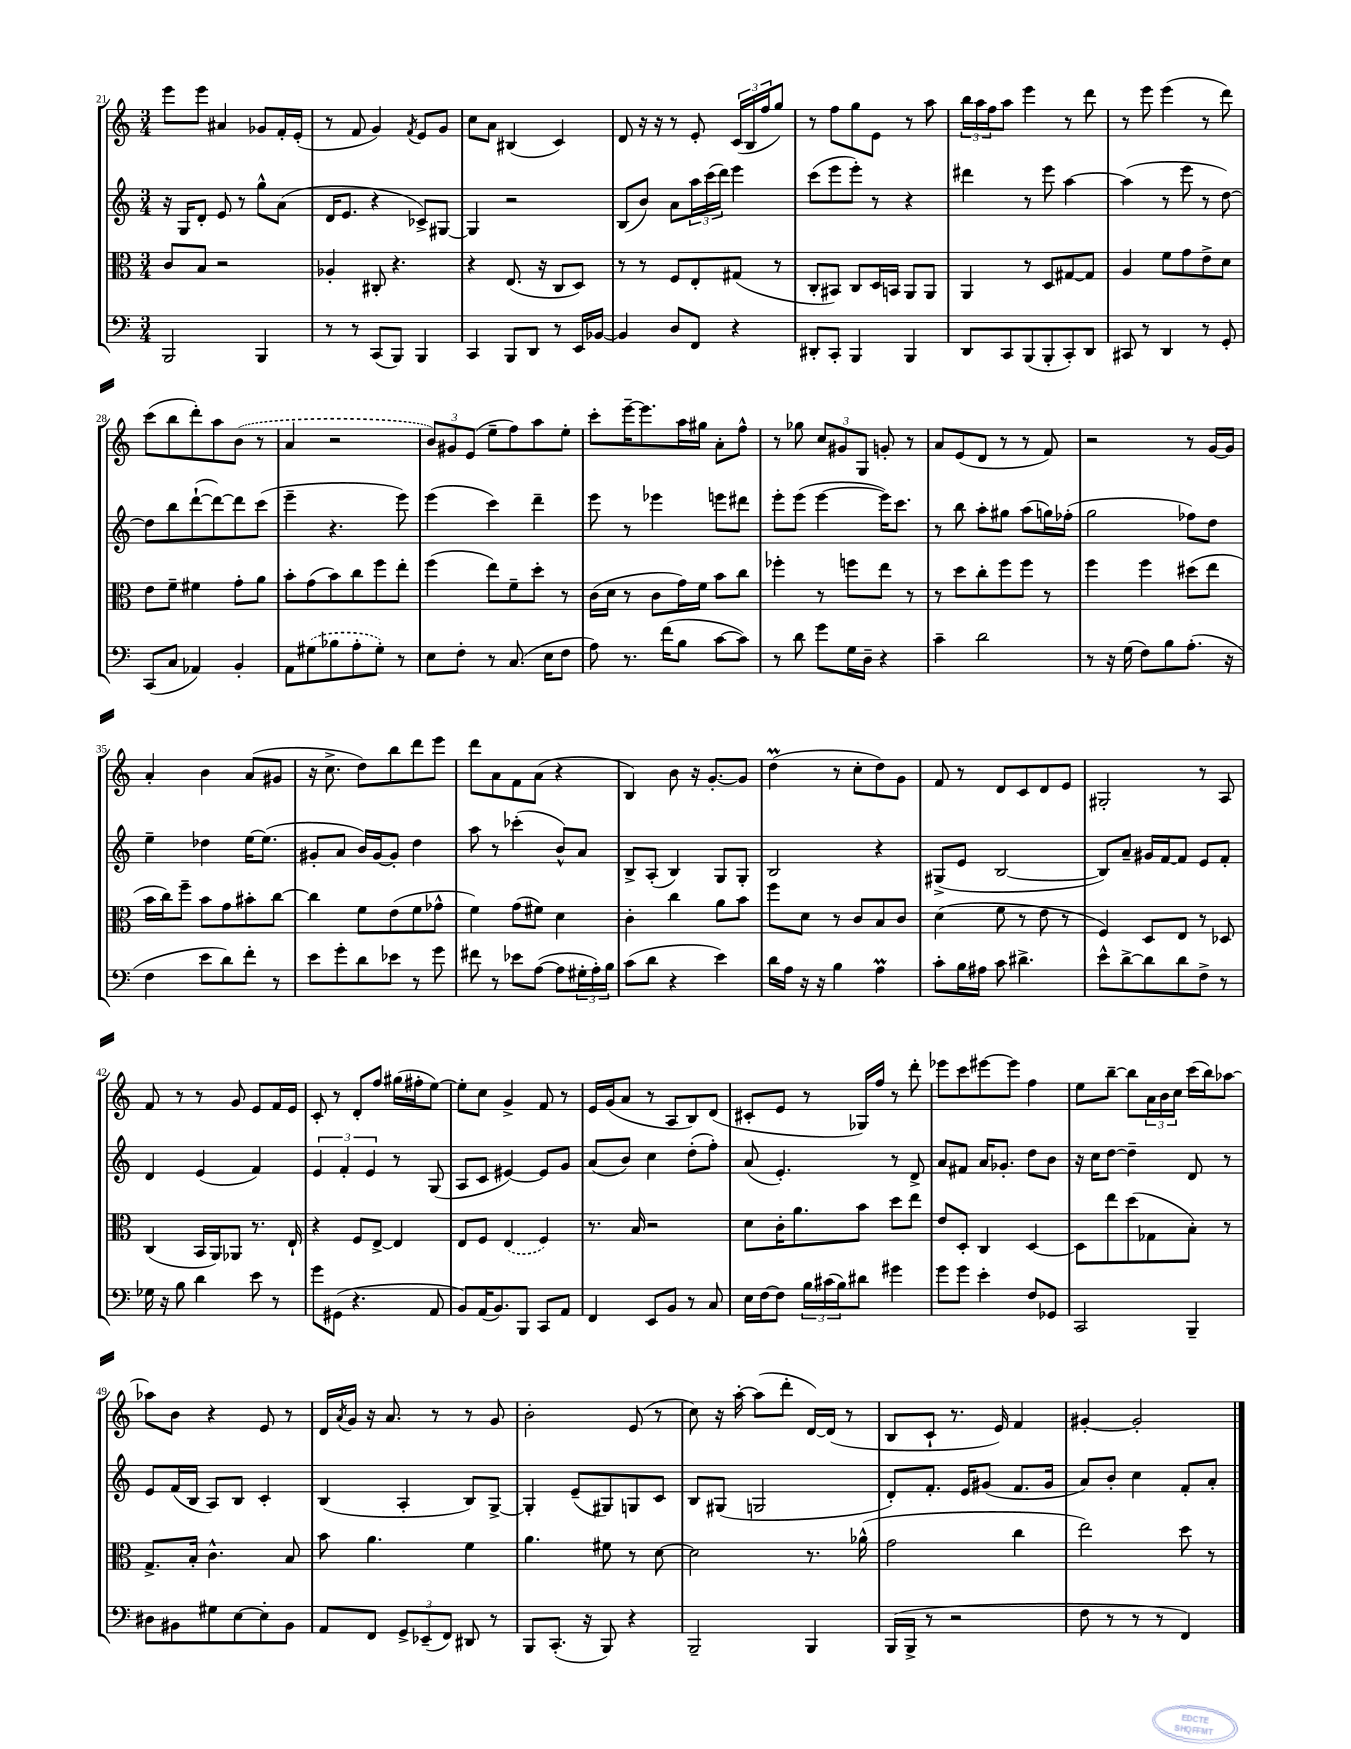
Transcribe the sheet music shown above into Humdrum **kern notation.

**kern	**kern	**kern	**kern
*staff4	*staff3	*staff2	*staff1
*clefF4	*clefC3	*clefG2	*clefG2
*k[]	*k[]	*k[]	*k[]
*M3/4	*M3/4	*M3/4	*M3/4
2BBB	8c	16r	8eee
.	.	16G	.
.	8B	8d'	8eee
.	2r	8e	4a#
.	.	8r	.
4BBB	.	8gg^^	8g-
.	.	(8a	16f'
.	.	.	(16e'
=	=	=	=
8r	4A-'	16d	8r
.	.	8.e	.
8r	.	.	8f
(8CC	8C#'	4r	4g)
8BBB)	4.r	.	.
.	.	.	8qf
4BBB	.	8c-^)	8e
.	.	[8G#	8g
=	=	=	=
4CC	4r	4G#]	8cc
.	.	.	8a
8BBB	(8.E	2r	(4B#
8DD	.	.	.
.	16r	.	.
8r	8C	.	4c)
16EE	8D)	.	.
[16BB-	.	.	.
=	=	=	=
4BB-]	8r	(8B	8d
.	8r	8b)	16r
.	.	.	16r
8D	8F	8a	8r
8FF	8E'	24aa	8e'
.	.	(24ccc	.
.	.	24ddd)	.
4r	(8G#	4eee	(24c
.	.	.	24B
.	.	.	24ff
.	8r	.	8gg)
=	=	=	=
8DD#'	8C'	(8ccc	8r
8CC'	8BB#)	8eee	8ff
4BBB	8C	8eee')	8gg
.	16D	8r	8e
.	16BB	.	.
4BBB	8AA	4r	8r
.	8AA	.	8aa
=	=	=	=
8DD	4AA	4ddd#	24bb
.	.	.	24aa
.	.	.	24ff
8CC	.	.	8aa
(8BBB	8r	8r	4eee
8BBB'	8D	8eee	.
8CC')	[8G#	[4aa	8r
8DD	8G#]	.	8ddd
=	=	=	=
8CC#	4A	(4aa]	8r
8r	.	.	8eee
4DD	8f	8r	(4eee
.	8g	8eee	.
8r	8e^	8r	8r
8GG'	8d	[8dd)	8ddd)
=	=	=	=
(8CC	8e	8dd]	(8ccc
8C	8f~	8bb	8bb
4AA-)	4f#	([8ddd`	8ddd')
.	.	8ddd_)	8aa
4BB'	8g'	8ddd]	(8b
.	8a	(8ccc	8r
=	=	=	=
8AA	8b'	4eee~	4a
(8G#	(8g	.	.
8B-	8b)	4.r	2r
8A'	8cc	.	.
8G#')	8ff	.	.
8r	8ee'	8eee)	.
=	=	=	=
8E	(4ff	(4eee	12b)
.	.	.	12g#
8F'	.	.	.
.	.	.	(12e
8r	8ee)	4ccc)	8ee~
(8.C	8f~	.	8ff)
.	8dd'	4ddd~	8aa
16E	.	.	.
8F	8r	.	8ee'
=	=	=	=
8A)	(16c	8eee	8ccc'
.	16d	.	.
8.r	8r	8r	[16eee~
.	.	.	8.eee]
.	8c	4eee-	.
(16f	.	.	.
8B	16g)	.	16aa
.	16f	.	16gg#
[8c	8b	8eee	8a'
8c])	8cc	8ddd#	8ff^^
=	=	=	=
8r	4ff-'	8eee'	8r
8d	.	(8eee	8gg-
8g	8r	[4eee	12cc
.	.	.	12g#
16G	8ff	.	.
.	.	.	12G
16D~	.	.	.
4r	8ee	16eee])	8g'
.	.	8.ccc	.
.	8r	.	8r
=	=	=	=
4c~	8r	8r	8a
.	8dd	8bb	(8e
2d	8cc'	8aa'	8d
.	8ff	8gg#	8r
.	8ff	(8aa	8r
.	8r	16gg)	8f)
.	.	(16ff-'	.
=	=	=	=
8r	4ff	2gg	2r
16r	.	.	.
(16G	.	.	.
8F)	4ff	.	.
8B	.	.	.
(8.A'	(8dd#	8ff-)	8r
.	8ee	8dd	[16g
16r	.	.	16g]
=	=	=	=
4F	16b	4ee~	4a'
.	16cc)	.	.
.	8ff~	.	.
8e	8b	4dd-	4b
8d)	8g	.	.
8f'	8b#'	[16ee	(8a
.	.	(8.ee]	.
8r	[8cc	.	8g#
=	=	=	=
8e	4cc]	8g#'	16r
.	.	.	8.cc^
8g'	.	8a	.
8d	8f	16b)	8dd)
.	.	[16g#	.
8e-	(8e	8g#']	8bb
8r	8f	4dd	8ddd
8g	8g-^^	.	8eee
=	=	=	=
8f#	4f)	8aa	8ddd
8r	.	8r	8a
8e-	(8g	(4ccc-'	8f
([8A	8f#)	.	(8a
8A]	4d	8b^^)	4r
24G#'	.	8a	.
24A')	.	.	.
24B	.	.	.
=	=	=	=
(8c	4c'	8B^	4B)
8d	.	(8A'	.
4r	4cc	4B)	8b
.	.	.	16r
.	.	.	[8.g'
4e)	8a	8G	.
.	8b	8G'	8g]
=	=	=	=
16d	8ff	2B	(4dd
16A	.	.	.
16r	8d	.	.
16r	.	.	.
4B	8r	.	8r
.	8c	.	8cc'
4A	8B	4r	8dd)
.	8c	.	8g
=	=	=	=
8c'	(4d	(8G#^	8f
16B	.	8e	8r
16A#	.	.	.
8c	8f	[2B	8d
4.d#^	8r	.	8c
.	8e	.	8d
.	8r	.	8e
=	=	=	=
8e^^	4F)	8B])	2G#'
[8d^	.	8a~	.
8d]	8D	16g#	.
.	.	[16f	.
8d	8E	8f]	.
8F^	8r	8e	8r
8r	8D-	8f'	8A
=	=	=	=
16G-	(4C	4d	8f
16r	.	.	.
8B	.	.	8r
4d	16BB	(4e	8r
.	16AA)	.	.
.	8AA-	.	8g
8e	8.r	4f)	8e
8r	.	.	16f
.	16E`	.	16e
=	=	=	=
8g	4r	6e	8c'
(8GG#	.	.	8r
.	.	6f'	.
4.r	8F	.	8d'
.	.	6e	.
.	[8E^	.	8ff
.	4E]	8r	(16gg#
.	.	.	16ff#'
8AA	.	(8G	[8ee)
=	=	=	=
8BB)	8E	8A	8ee']
(16AA	8F	8c	8cc
8.BB)	.	.	.
.	(4E	[4e#)	4g^
8BBB	.	.	.
8CC	4F)	8e#]	8f
8AA	.	8g	8r
=	=	=	=
4FF	8.r	(8a	16e
.	.	.	(16g
.	.	8b)	8a
.	16B	.	.
8EE	2r	4cc	8r
8BB	.	.	8A
8r	.	(8dd'	8B)
8C	.	8ff')	(8d
=	=	=	=
16E	8d	(8a	8c#'
[16F	.	.	.
8F]	16c'	4.e')	8e
.	8.a	.	.
24B	.	.	8r
(24c#	.	.	.
24B)	.	.	.
8d#	8b	.	16G-)
.	.	.	16ff
4g#	8dd	8r	8r
.	8ee	8d^	8ddd'
=	=	=	=
8g	8e	8a	8eee-
8g	8D'	8f#	8ccc
4e'	4C	16a	[8eee#
.	.	8.g-'	.
.	.	.	8eee#]
8F	[4D	8dd	4ff
8GG-	.	8b	.
=	=	=	=
2CC	8D]	16r	8ee
.	.	16cc	.
.	8ee	[8dd	[8bb~
.	(8dd	4dd~]	8bb]
.	8G-	.	24a
.	.	.	24b
.	.	.	24cc
4BBB~	8B')	8d	(16ccc
.	.	.	16bb)
.	8r	8r	[8aa-
=	=	=	=
8D#	8.G^	8e	8aa-]
8BB#	.	(16f	8b
.	16B'	16B	.
8G#	4.c^^	8A)	4r
[8E	.	8B	.
8E']	.	4c'	8e
8BB#	8B	.	8r
=	=	=	=
8AA	8b	(4B	16d
.	.	.	8qa
.	.	.	16g
8FF	4.a	.	16r
.	.	.	8.a
12GG^	.	4A'	.
(12EE-~	.	.	.
.	.	.	8r
12FF)	.	.	.
8DD#	4f	8B)	8r
8r	.	[8G^	8g
=	=	=	=
8BBB	4.a	4G']	2b'
(8.CC'	.	.	.
.	.	(8e~	.
16r	.	.	.
8BBB)	8f#	8G#)	.
4r	8r	8G	(8e
.	[8d	8c	8r
=	=	=	=
2BBB~	2d]	8B	8cc)
.	.	(8G#	16r
.	.	.	[16aa'
.	.	2G	(8aa]
.	.	.	8ddd'
4BBB	8.r	.	[16d)
.	.	.	(16d]
.	.	.	8r
.	(16a-^^	.	.
=	=	=	=
(16BBB	2g	8d')	8B
16BBB^	.	.	.
8r	.	8.f'	8c`
2r	.	.	8.r
.	.	16e	.
.	.	(8g#	.
.	.	.	16e)
.	4cc	8.f	4f
.	.	16g#	.
=	=	=	=
8F	2ee)	8a)	[4g#'
8r	.	8b'	.
8r	.	4cc	2g#']
8r	.	.	.
4FF)	8dd	8f'	.
.	8r	8a'	.
==	==	==	==
*-	*-	*-	*-
